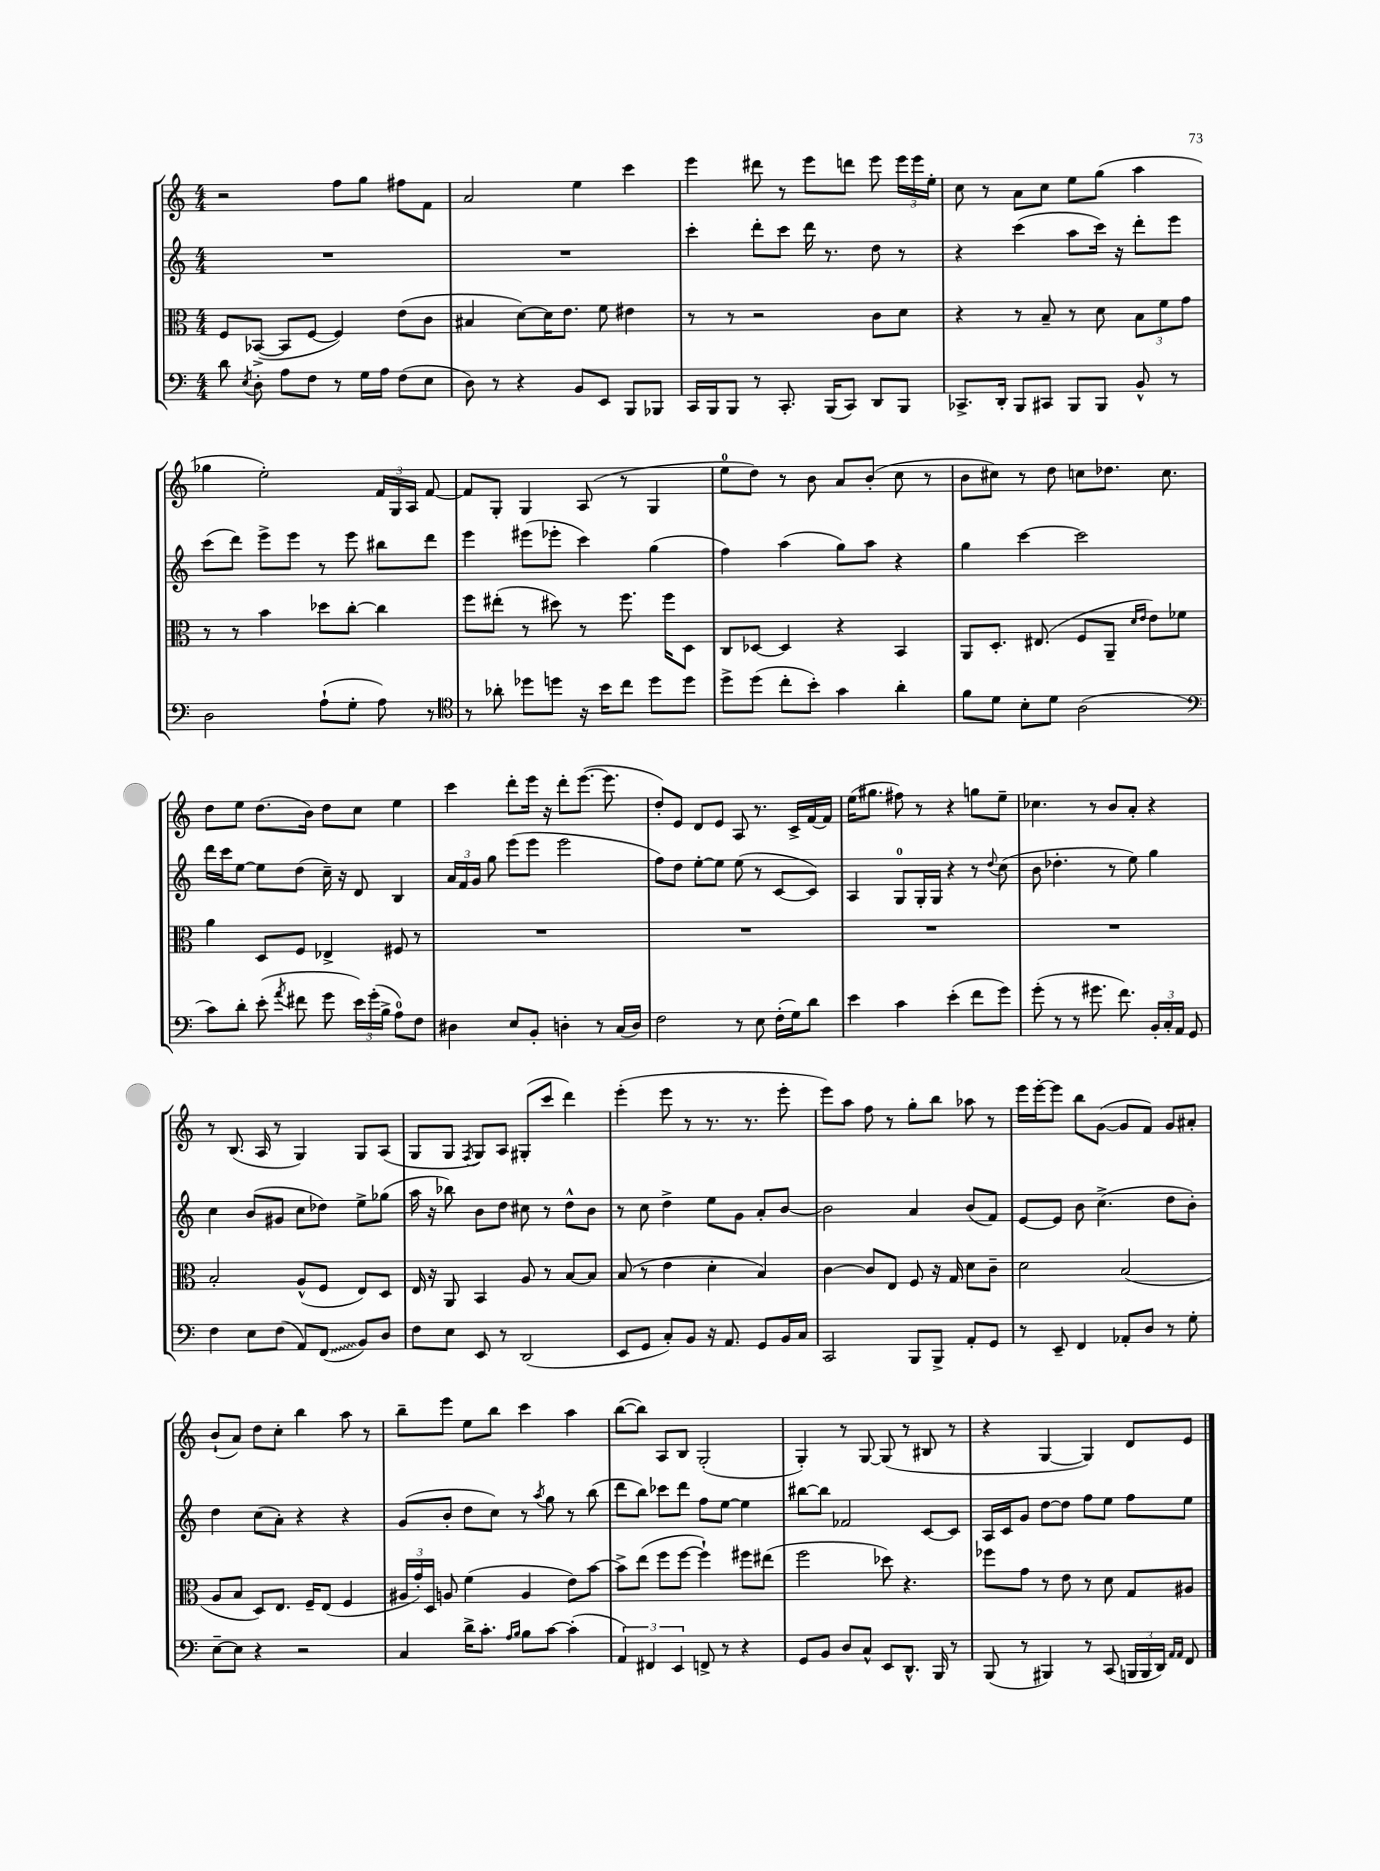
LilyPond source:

<<
\new StaffGroup <<
\new Staff = "s0" {
    \clef treble \key c \major \numericTimeSignature \time 4/4
    \autoBeamOff r2 f''8[ g''8] fis''8[ f'8] |
    a'2 e''4 c'''4 |
    e'''4 dis'''8 r8 e'''8[ d'''8] e'''8 \tuplet 3/2 { e'''16[ e'''16 e''16]-. } |
    c''8 r8 a'8[ c''8] e''8[ g''8]( a''4 |
    ges''4 e''2-.) \tuplet 3/2 { f'16[ g16 a16] } f'8~ |
    f'8[ g8]-. g4 a8( r8 g4 |
    e''8[-0 d''8]) r8 b'8 a'8[ b'8]-.( c''8 r8 |
    b'8[ cis''8]) r8 d''8 c''8[ des''8.] c''8. |
    d''8[ e''8] d''8.[( b'16]) d''8[ c''8] e''4 |
    c'''4 d'''8[-. e'''16] r16 d'''8[-. e'''8.]~( e'''8. |
    d''8[-.) e'8] d'8[ e'8] a8 r8. c'16[-> f'16~ f'16] |
    e''16[( gis''8.] fis''8) r8 r4 g''8[ e''8]-- |
    ces''4. r8 b'8[ a'8]-. r4 |
    r8 b8.( a16 r8 g4) g8[ a8]( |
    g8[ g8] \acciaccatura { f8 } g8[) a8] gis8[-.( c'''8] d'''4) |
    e'''4-.( e'''8 r8 r8. r8. e'''8-. |
    e'''8[) a''8] f''8 r8 g''8[-. b''8] aes''8 r8 |
    e'''16[ e'''16~-. e'''8] b''8[ g'8]~( g'8[ f'8]) g'8[ ais'8]-. |
    b'8[-!( a'8]) d''8[ c''8]-. b''4 a''8 r8 |
    b''8[-- e'''8] e''8[ b''8] c'''4 a''4 |
    b''8[~( b''8]) a8[ b8] g2-.( |
    g4-.) r8 g8~ g8( r8 bis8 r8 |
    r4 g4~ g4) d'8[ e'8] \bar "|." |
}
\new Staff = "s1" {
    \clef treble \key c \major \numericTimeSignature \time 4/4
    \autoBeamOff R1 |
    R1 |
    c'''4-. d'''8[-. c'''8] d'''16 r8. d''8 r8 |
    r4 c'''4( a''8[ c'''16]) r16 d'''8[-. e'''8] |
    c'''8[( d'''8]) e'''8[-> e'''8] r8 e'''8 bis''8[ d'''8] |
    e'''4 eis'''8[( ees'''8]-. c'''4) g''4( |
    f''4) a''4( g''8[) a''8] r4 |
    g''4 c'''4~ c'''2 |
    d'''16[ c'''16 e''8]~ e''8[ d''8]( c''16--) r16 d'8 b4 |
    \tuplet 3/2 { a'16[ f'16 g'16] } g''8 e'''8[( e'''8] e'''2 |
    f''8[) d''8] e''8[~-. e''8] e''8( r8 c'8[~ c'8]) |
    a4 g8[-0 g16-. g16] r4 r8 \appoggiatura { d''8 } c''8( |
    b'8 des''4.-. r8 e''8) g''4 |
    c''4 b'8[( gis'8] c''8[ des''8]) e''8[-> ges''8]( |
    a''16 r16 bes''8) b'8[ d''8] cis''8 r8 d''8[-^ b'8] |
    r8 c''8 d''4-> e''8[ g'8] a'8[-. b'8]~ |
    b'2 a'4 b'8[( f'8]) |
    e'8[~ e'8] b'8 c''4.->( d''8[ b'8]-.) |
    d''4 c''8[( a'8]-.) r4 r4 |
    g'8[( b'8]-. d''8[ c''8]) r8 \acciaccatura { a''8 } g''8 r8 b''8( |
    d'''8[ b''8]) ces'''8[ d'''8] f''8[ e''8]~ e''4 |
    bis''8[~ bis''8] fes'2 c'8[~ c'8] |
    a16[ c'16 g'8] d''8[~ d''8] f''8[ e''8] f''8[ e''8] \bar "|." |
}
\new Staff = "s2" {
    \clef alto \key c \major \numericTimeSignature \time 4/4
    \autoBeamOff f8[ bes,8]~->( bes,8[ f8]~ f4) e'8[( c'8] |
    bis4 d'8[~) d'16 e'8.] f'8 eis'4 |
    r8 r8 r2 c'8[ d'8] |
    r4 r8 b8-- r8 d'8 \tuplet 3/2 { b8[ f'8 g'8] } |
    r8 r8 b'4 des''8[ c''8]~-. c''4 |
    f''8[ eis''8]-.( r8 dis''8) r8 f''8. f''16[ d8] |
    c8[ des8]~ des4 r4 b,4 |
    a,8[ d8.]-. eis8.( f8[ a,8]-- \grace { d'16[ e'16] } e'8[) fes'8] |
    a'4 d8[ f8] ees4-> fis8 r8 |
    R1 |
    R1 |
    R1 |
    R1 |
    b2-. a8[-^( f8] e8[) d8] |
    e16 r16 a,8 b,4 a8 r8 b8[~ b8] |
    b8( r8 e'4 d'4-. b4) |
    c'4~ c'8[ e8] f8 r16 g16 d'8[ c'8]-- |
    d'2 b2( |
    a8[ b8] d8[) e8.] f16[-- e8]( f4 |
    \tuplet 3/2 { ais16[ g'16-.) d16] } a8 f'4( a4 e'8[) b'8]~ |
    b'8[-> e''8]( f''8[ f''8]~ f''4-!) fis''8[ eis''8]( |
    f''2 des''8) r4. |
    fes''8[ g'8] r8 e'8 r8 d'8 g8[ ais8] \bar "|." |
}
\new Staff = "s3" {
    \clef bass \key c \major \numericTimeSignature \time 4/4
    \autoBeamOff d'8 \acciaccatura { e8 } d8-. a8[ f8] r8 g16[ a16] f8[( e8] |
    d8) r8 r4 b,8[ e,8] b,,8[ bes,,8] |
    c,16[ b,,16 b,,8] r8 c,8.-. b,,16[( c,8]) d,8[ b,,8] |
    ces,8.[-> d,16]-. b,,8[ cis,8] b,,8[ b,,8] b,8-^ r8 |
    d2 a8[-!( g8]-. a8) r8 |
    \clef tenor r8 aes'8-. des''8[ d''8] r16 b'16[ c''8] d''8[ d''8] |
    d''8[-> d''8]( c''8[-. b'8]-.) g'4 a'4-. |
    f'8[ d'8] b8[-. d'8] a2( |
    \clef bass c'8[) d'8]-. e'8-.( \acciaccatura { a'8 } fis'8 g'8 \tuplet 3/2 { e'16[) g'16-.( b16]-> } a8[-0) f8] |
    dis4 e8[ b,8]-. d4-. r8 c16[( d16]) |
    f2 r8 e8 f16[-.( g16) d'8] |
    e'4 c'4 e'4-.( f'8[ g'8]) |
    g'8-.( r8 r8 gis'8. f'8.) \tuplet 3/2 { b,16[-. c16-. a,16] } g,8 |
    f4 e8[ f8]( a,8[) \once \override Glissando.style = #'zigzag f,8]\glissando( b,8[) d8] |
    f8[ e8] e,8 r8 d,2( |
    e,8[ g,8] c8[-.) b,8] r16 a,8. g,8[ b,16 c16] |
    c,2 b,,8[ b,,8]-> a,8[-. g,8] |
    r8 e,8-- f,4 aes,8[-. d8] r8 g8-. |
    e8[~-- e8] r4 r2 |
    c4 d'16[-> c'8.]-. \grace { a16[ b16] } b8[ c'8]~ c'4-.( |
    \tuplet 3/2 { a,4) fis,4 e,4 } f,8-> r8 r4 |
    g,8[ b,8] d8[ c8]-^ e,8[ d,8.]-^ b,,16 r8 |
    b,,8( r8 bis,,4) r8 c,8( \tuplet 3/2 { b,,16[ b,,16 d,16]) } \grace { a,16[ a,16] } f,8 \bar "|." |
}
>>
>>
\layout { \context { \Score \remove "Bar_number_engraver" } }
